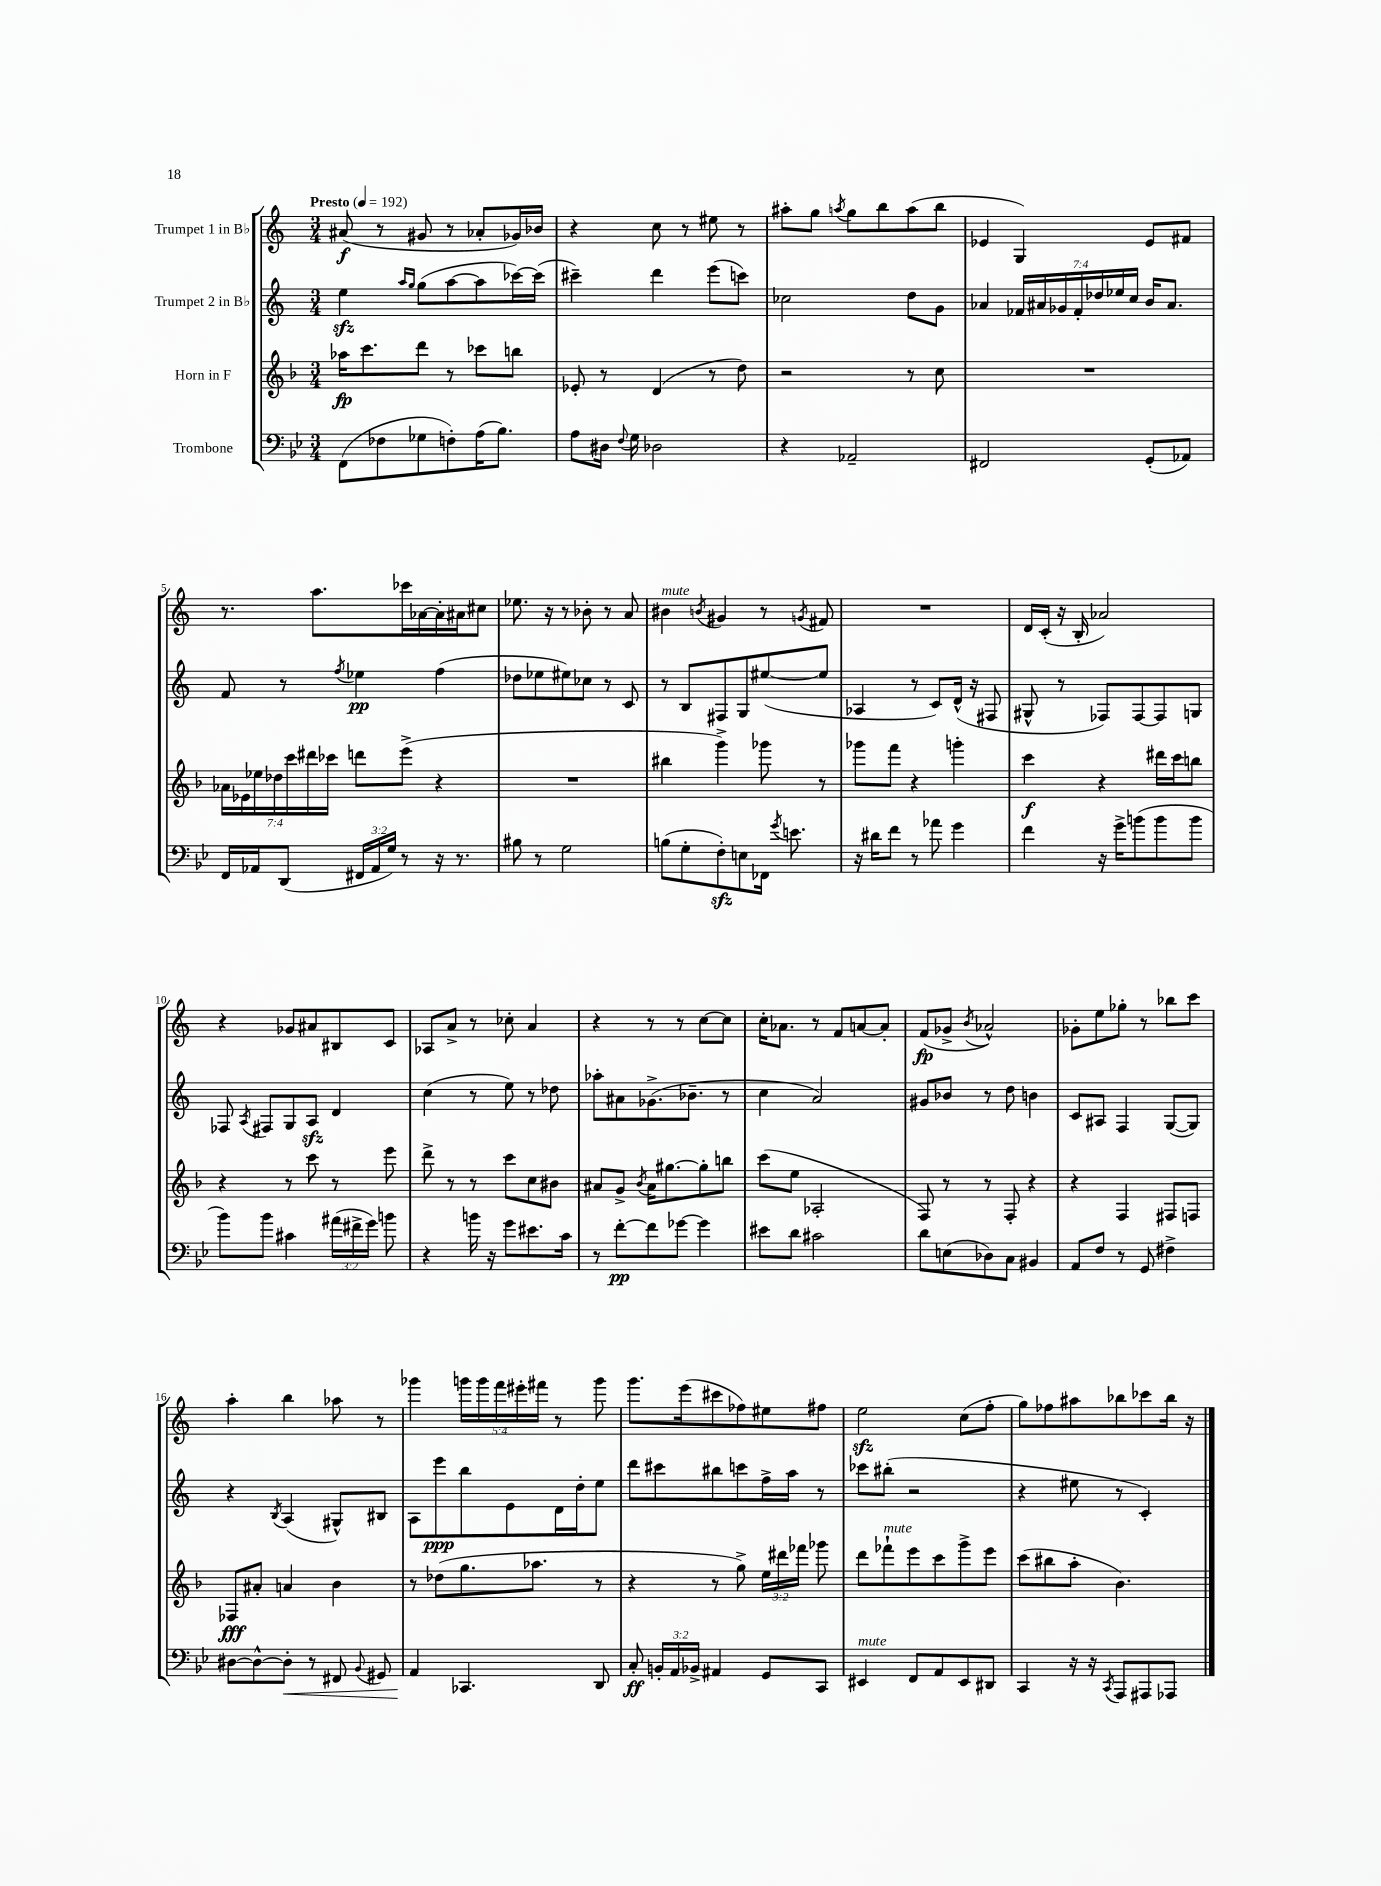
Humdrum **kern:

**kern	**kern	**kern	**kern
*staff4	*staff3	*staff2	*staff1
*clefF4	*clefG2	*clefG2	*clefG2
*k[b-e-]	*k[b-]	*k[]	*k[]
*M3/4	*M3/4	*M3/4	*M3/4
*MM192	*MM192	*MM192	*MM192
(8FF	16aa-	4ee	(8a#
.	8.ccc	.	.
8F-	.	.	8r
.	.	16qqaa	.
.	.	16qqgg	.
8G-	8ddd	(8gg	8g#
8F')	8r	[8aa	8r
(16A	8ccc-	8aa]	8a-'
8.B-)	.	.	.
.	8bb	[16ccc-)	16g-)
.	.	(16ccc-]	16b-
=	=	=	=
8A	8e-'	4ccc#~)	4r
16D#	8r	.	.
8qqF	.	.	.
16G	.	.	.
2D-	(4d	4ddd	8cc
.	.	.	8r
.	8r	(8eee	8ee#
.	8dd)	8ccc)	8r
=	=	=	=
4r	2r	2cc-	8aa#'
.	.	.	8gg
.	.	.	8qaa
2AA-~	.	.	8gg
.	.	.	8bb
.	8r	8dd	(8aa
.	8cc	8g	8bb
=	=	=	=
2FF#	2.r	4a-	4e-
.	.	28f-	4G)
.	.	28a#	.
.	.	28g-	.
.	.	28f-'	.
.	.	28dd-	.
.	.	28ee-	.
.	.	28cc	.
(8GG'	.	16b	8e-
.	.	8.a#	.
8AA-)	.	.	8f#
=	=	=	=
16FF	28a-	8f	8.r
.	28e-	.	.
16AA-	.	.	.
.	28ee-	.	.
.	28dd-	.	.
(8DD	.	8r	.
.	28ccc	.	.
.	28ddd#	.	.
.	.	.	8.aa
.	28ccc-	.	.
.	.	8qff	.
24FF#	8ddd	4ee-	.
24AA-	.	.	.
24G)	.	.	.
8r	(8eee^	.	16ccc-
.	.	.	[16a-
16r	4r	(4ff	16a-']
8.r	.	.	16a#
.	.	.	8cc#
=	=	=	=
8B#	2.r	8dd-	8.ee-
8r	.	8ee-	.
.	.	.	16r
2G	.	8ee#)	8r
.	.	8cc-	8b-'
.	.	8r	8r
.	.	8c	8a
=	=	=	=
(8B	4bb#	8r	4b#
8G'	.	8B	.
.	.	.	8qb
8F')	4ggg^)	8F#	4g#
8E	.	8G	.
16FF-	8ggg-	([8ee#	8r
8qg	.	.	.
8.e	.	.	.
.	.	.	8qg
.	8r	8ee#]	8f#
=	=	=	=
16r	8ggg-	4A-	2.r
16d#	.	.	.
8f	8fff	.	.
8r	4r	8r	.
8a-	.	8c)	.
4g	4ggg'	(16d^^	.
.	.	16r	.
.	.	8F#	.
=	=	=	=
4f	4ccc	8G#^^	16d
.	.	.	(16c'
.	.	8r	16r
.	.	.	16B'
16r	4r	8F-)	2a-)
16g^	.	.	.
(8b	.	[8F-	.
8b	16ddd#	8F-]	.
.	16ccc	.	.
8b	8bb	8G	.
=	=	=	=
8b-)	4r	8F-	4r
.	.	8qA	.
8b-	.	8F#	.
4c#	8r	8G	8g-
.	8ccc	8A	8a#
(24a#	8r	4d	8B#
24f#^	.	.	.
24g)	.	.	.
8b	8eee	.	8c
=	=	=	=
4r	8ddd^	(4cc	8A-
.	8r	.	8a^
16b	8r	8r	8r
16r	.	.	.
8g	8ccc	8ee)	8cc-'
8.e#	8cc	8r	4a
.	8b#	8dd-	.
16c	.	.	.
=	=	=	=
8r	8a#	8aa-'	4r
[8f'	8g^	8a#	.
.	8qb-	.	.
8f]	16a#	(8.g-^	8r
.	[8.gg#	.	.
[8g-	.	.	8r
.	.	8.b-~	.
4g-]	8gg#']	.	[8cc
.	8bb	8r	8cc]
=	=	=	=
8e#	(8ccc	4cc	16cc'
.	.	.	8.a-
8d	8ee	.	.
2c#	2A-'	2a)	8r
.	.	.	8f
.	.	.	[8a
.	.	.	8a']
=	=	=	=
8d	8F)	8g#	(8f
(8E	8r	8b-	8g-^
.	.	.	8qb
8D-)	8r	8r	2a-^^)
8C	8F'	8dd	.
4BB#	4r	4b	.
=	=	=	=
8AA	4r	8c	8g-'
8F	.	8A#	8ee
8r	4F	4F	8gg-'
8GG	.	.	8r
4F#^	8F#	([8G	8bb-
.	8F	8G])	8ccc
=	=	=	=
[8D#	8F-	4r	4aa'
8D#^^_	8a#'	.	.
.	.	8qB	.
8D#']	4a	(4A	4bb
8r	.	.	.
8FF#	4b-	8G#^^)	8aa-
8qqBB-	.	.	.
8GG#	.	8B#	8r
=	=	=	=
4AA	8r	8A	4ggg-
.	(8dd-	8eee	.
4.CC-	8.gg	8bb	20ggg
.	.	.	20ggg
.	.	.	20fff
.	.	8e	.
.	.	.	20eee#'
.	8.aa-	.	.
.	.	.	20fff#
.	.	16d	8r
.	.	16dd'	.
8DD	8r	8ee	8ggg
=	=	=	=
8C'	4r	8ddd	8.ggg
24BB'	.	8ccc#	.
24AA	.	.	.
.	.	.	(16eee
24BB-^	.	.	.
4AA#	8r	8bb#	8ccc#
.	8gg^)	8ccc	8ff-)
8GG	24ee	16ff^	8ee#
.	24ddd#	.	.
.	.	16aa	.
.	24fff-	.	.
8CC	8ggg-	8r	8ff#
=	=	=	=
4EE#	8ddd	8ccc-	2ee
.	8fff-`	(8bb#'	.
8FF	8eee	2r	.
8AA	8ccc	.	.
8EE#	8ggg^	.	(8cc
8DD#	8eee	.	8ff'
=	=	=	=
4CC	(8ccc	4r	8gg)
.	8bb#	.	8ff-
16r	8aa'	8ee#	8aa#
16r	.	.	.
8qCC	.	.	.
8AAA	4.b-)	8r	8bb-
8AAA#	.	4c')	8ccc-
8AAA-	.	.	16bb-
.	.	.	16r
==	==	==	==
*-	*-	*-	*-
